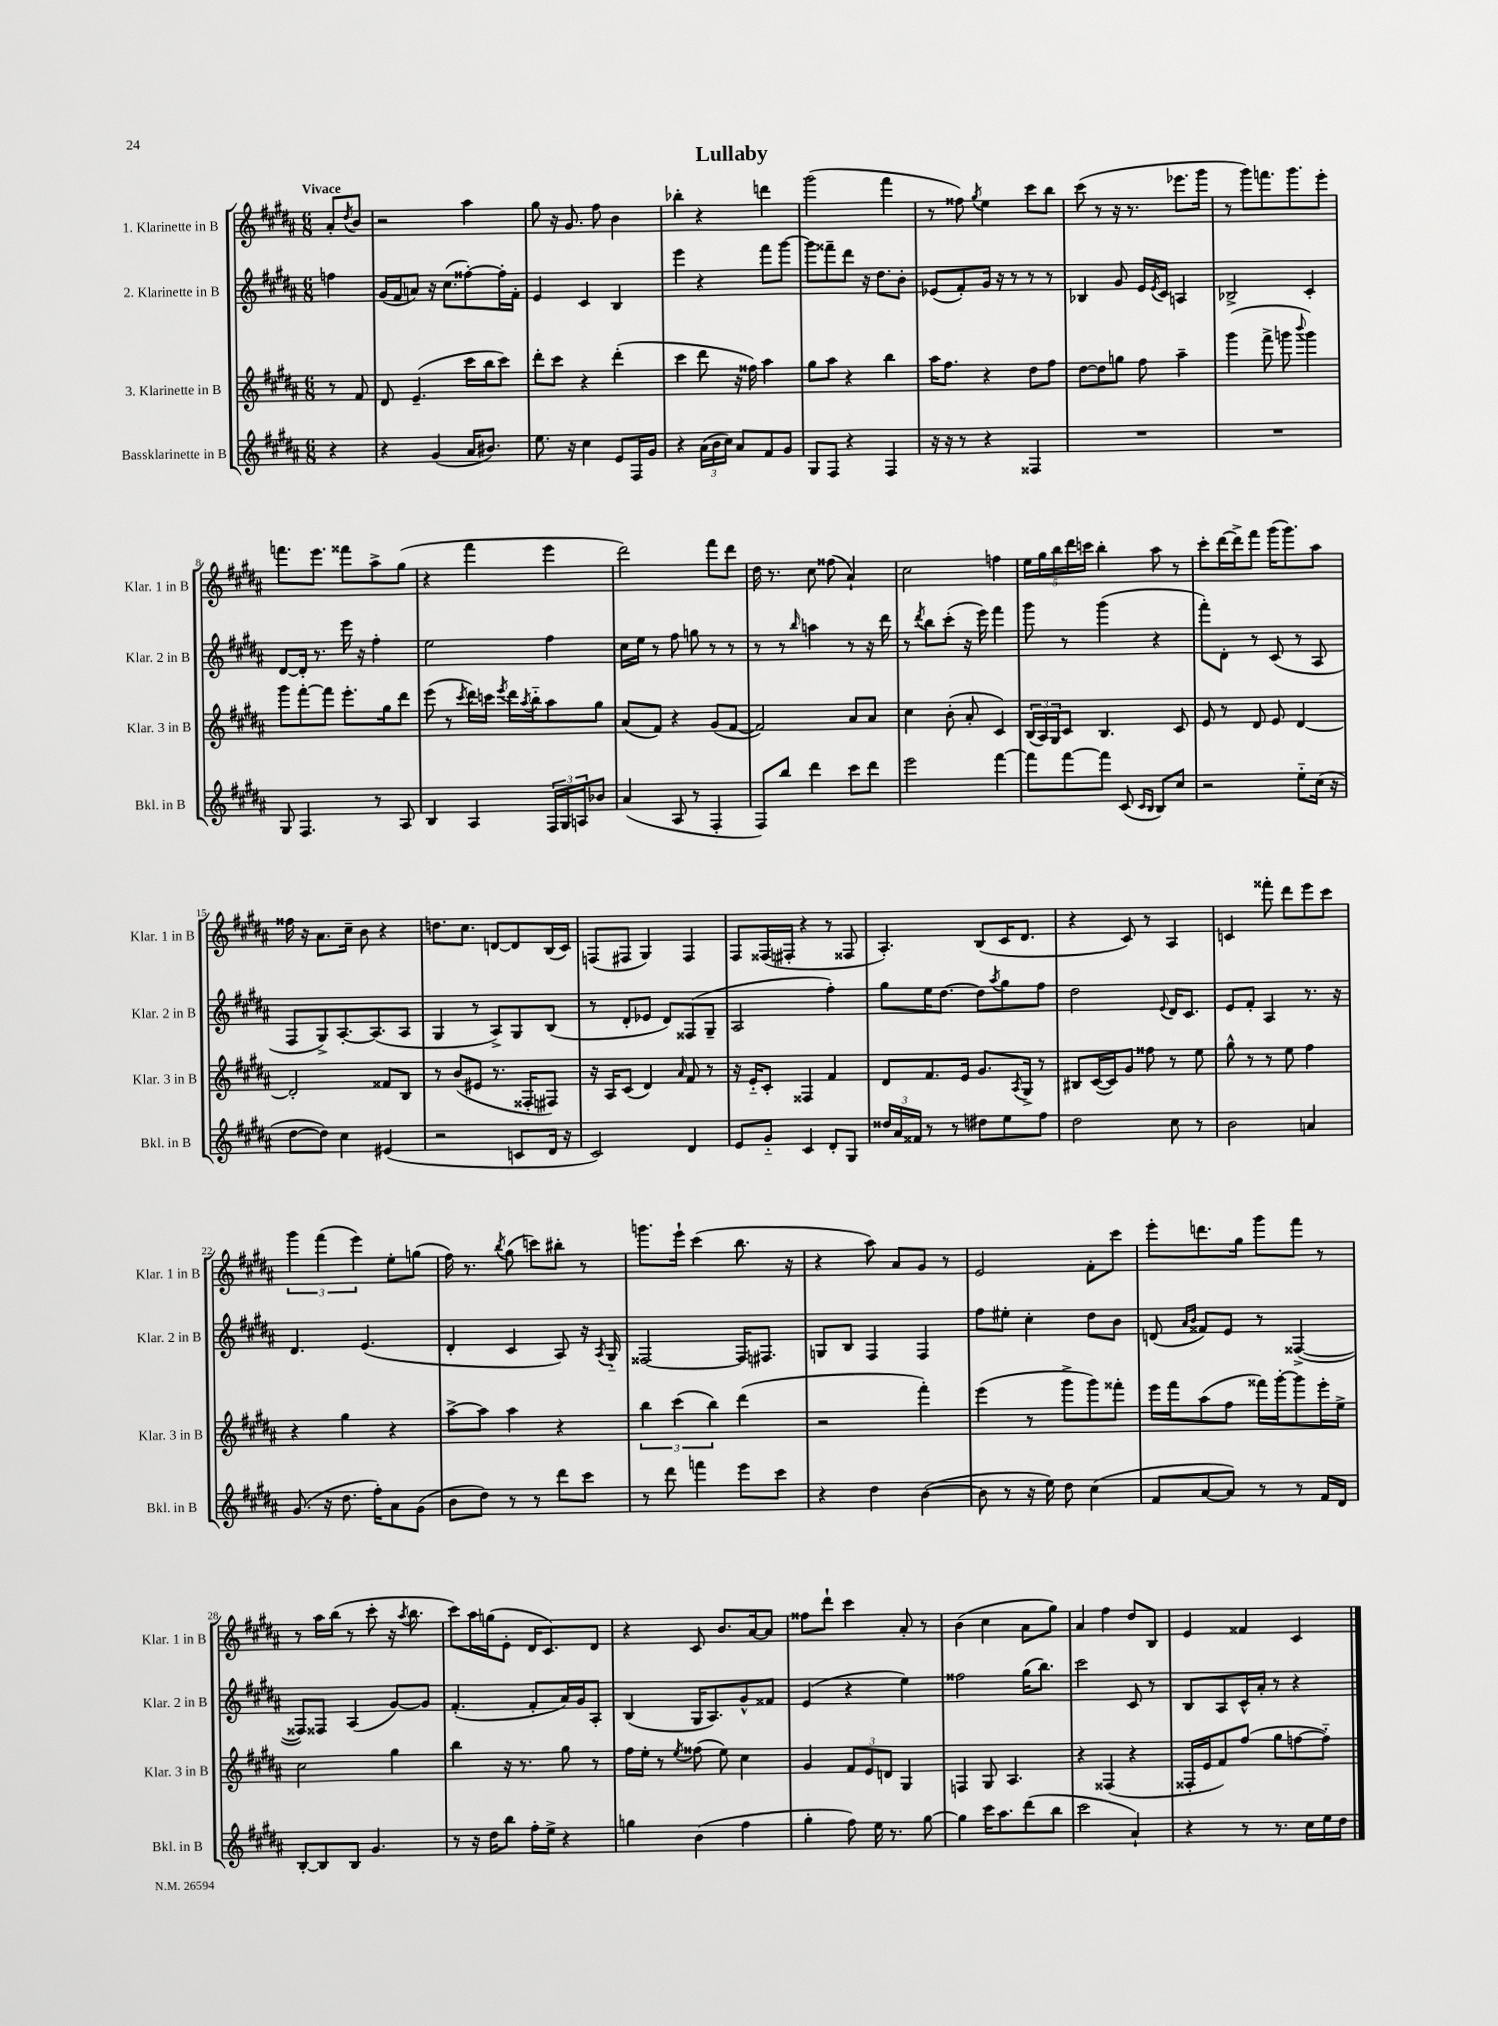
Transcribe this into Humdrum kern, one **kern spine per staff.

**kern	**kern	**kern	**kern
*staff4	*staff3	*staff2	*staff1
*clefG2	*clefG2	*clefG2	*clefG2
*k[f#c#g#d#a#]	*k[f#c#g#d#a#]	*k[f#c#g#d#a#]	*k[f#c#g#d#a#]
*M6/8	*M6/8	*M6/8	*M6/8
4r	8r	4ff\	8a#'/L
.	.	.	8qdd#/
.	8f#/	.	8b/J
=	=	=	=
4r	8d#/	(16g#/LL	2r
.	.	16f#/J	.
.	(4.e~/	8a/J)	.
(4g#/	.	16r	.
.	.	(8.cc#\L	.
16a#/LK	16ccc#\LL	[8ff##'\)	4aa#\
8.b#/J)	16bb\J	.	.
.	8ccc#\J)	16ff##'\]L	.
.	.	16f#'\JJ	.
=	=	=	=
8.ee\	8ddd#'\L	4e/	8gg#\
.	8ccc#\J	.	16r
16r	.	.	8.g#/
4cc#\	4r	4c#/	.
.	.	.	8ff#\
8e/L	(4ddd#'\	4B/	4b\
16F#/L	.	.	.
16g#/JJ	.	.	.
=	=	=	=
4r	4ccc#\	4eee\	4bb-'\
(24a#\LL	8ddd#\	4r	4r
24b\	.	.	.
24cc#\JJ)	.	.	.
8a#/L	16r	.	.
.	16ff##\)	.	.
8f#/	4aa#\	8fff#\L	4ddd\
8g#/J	.	[8ggg#\J	.
=	=	=	=
8G#/L	8gg#\L	8ggg#\]L	(2ggg#\
8F#/J	8aa#\J	8fff##~\	.
4r	4r	8ddd#\J	.
.	.	16r	.
.	.	8.dd#\L	.
4F#/	4bb\	.	4fff#\
.	.	8b'\J	.
=	=	=	=
16r	16aa#\LK	(8e-/L	8r
16r	8.ff#\J	.	.
8r	.	8f#'/)	8ff##\)
.	.	.	8qgg#/
4r	4r	16g#/Jk	4ee\
.	.	16r	.
.	.	8r	.
4F##/	8dd#\L	8r	8ccc#\L
.	8ff#\J	8r	8bb\J
=	=	=	=
2.r	[8dd#\L	4B-/	(8ccc#\
.	8dd#\]	.	8r
.	8gg\J	8g#/	16r
.	.	.	8.r
.	8ff#\	16e/LL	.
.	.	8qe/	.
.	.	16c#/JJ	.
.	4aa#~\	4A/	8.eee-\L
.	.	.	16ggg#\Jk
=	=	=	=
2.r	(4ggg#\	2B-^/	8r
.	.	.	8ggg#\L)
.	8fff#^\	.	8.fff\
.	8ggg\	.	.
.	.	.	8.ggg#\
.	8qqbbb/	.	.
.	4ggg\)	4c#'/	.
.	.	.	8eee'\J
=	=	=	=
8G#/	8ggg#\L	[8d#/L	8.fff\L
4.F#/	[8fff#'\	16d#'/]Jk	.
.	.	8.r	8.eee\J
.	8fff#\]J	.	.
.	8.eee'\L	16eee\	8fff##\L
.	.	16r	.
8r	.	4ff#'\	8aa#^\
.	16gg#\k	.	.
8A#/	8ddd#\J	.	(8gg#\J
=	=	=	=
4B/	(8eee\	2ee\	4r
.	8r	.	.
.	8qccc#/	.	.
4A#/	16ddd#\LL)	.	4fff#\
.	16ccc\JJ	.	.
.	8qeee/	.	.
.	16ddd#\LL	.	.
.	8qaa#/	.	.
.	16bb'~\J	.	.
24F#/LL	8aa#\	4ff#\	4eee\
24G#/	.	.	.
24A/J	.	.	.
8b-/J	8gg#\J	.	.
=	=	=	=
(4a#/	(8a#/L	16cc#\LL	2ddd#\)
.	.	16ee\JJ	.
.	8f#/J)	8r	.
8A#/	4r	8ff#\	.
8r	.	8gg\	.
4F#'/	(8g#/L	8r	8fff#\L
.	[8f#/J	8r	8ddd#\J
=	=	=	=
8F#/L)	2f#/])	8r	16dd#\
.	.	.	8.r
8bb/J	.	8r	.
.	.	16qqbb/	.
4ddd#\	.	4aa\	8cc#\
.	.	.	(8ff##\
8ccc#\L	8a#/L	8r	4a#`/)
8ddd#\J	8a#/J	16r	.
.	.	16ddd#\	.
=	=	=	=
2eee\	4cc#\	8r	2cc#\
.	.	8qddd#/	.
.	.	8bb\L	.
.	(8b'\	(8ccc#'\J	.
.	8a#'/	16r	.
.	.	16eee\)	.
[4fff#\	4c#/)	4fff#\	4ff\
=	=	=	=
8fff#\]L	(24B/LL	8ggg#\	20ee\LL
.	24A#/)	.	.
.	.	.	20gg#\
.	24G#/J	.	.
.	.	.	20bb\
[8fff#\	8c#/J	8r	.
.	.	.	20ddd#\
.	.	.	20ccc\JJ
8fff#\]J	4.B/	(4ggg#\	4bb'\
(8c#/	.	.	.
16qqc#/LL	.	.	.
16qqB/JJ	.	.	.
8B/L)	.	4r	8aa#\
8cc#/J	8c#/	.	8r
=	=	=	=
2r	8e/	8fff#'\L)	8ccc#'\L
.	8r	8d#'\J	[16ddd#\L
.	.	.	16ddd#^\]J
.	8d#/	8r	8fff#\J
.	8e/	(8c#/	(16ggg#\LK
.	.	.	8.ggg#\)
8ee'~\L	[4d#/	8r	.
(16cc#\Jk	.	8A#/	8aa#\J
16r	.	.	.
=	=	=	=
[8dd#\L	2d#'/]	8F#/L	16ff##\
.	.	.	16r
8dd#\]J)	.	8G#^/)	8.a#\L
4cc#\	.	[8.A#'/	.
.	.	.	16cc#~\Jk
.	.	.	8b\
.	.	(8.A#/]	.
(4e#/	8f##/L	.	4r
.	8B/J	8A#/J	.
=	=	=	=
2r	8r	4G#/	8.dd\L
.	(8b/L	.	.
.	.	.	8.cc#\J
.	8e#/J	8r	.
.	8.r	8A#^/L)	[8d/L
8c/L	.	8G#/	8d/]
.	16F##'/LK	.	.
16d#/Jk	8F#/J)	(8B/J	(16B/L
16r	.	.	16c#/JJ)
=	=	=	=
2c#/)	16r	8r	(8F/L
.	16A#/LK	.	.
.	(8c#/J	8d#'/L	8F#/J
.	4d#/)	8e-/J	4G#/)
.	.	8d#/L)	.
.	16qqa#/	.	.
4d#/	8f#/	(8F##/	4F#/
.	8r	8G#~/J	.
=	=	=	=
8e/L	16r	2A#/	8F#/L
.	16e'~/LK	.	.
8g#'~/J	8c#'/J	.	(16F##/L
.	.	.	16F#'/JJ
4c#/	4F##/	.	4r
8d#'/L	4f#/	4ff#'\)	8r
8G#/J	.	.	8F##/
=	=	=	=
24dd##/LL	8d#/L	8gg#\L	4.A#'/)
24a#/	.	.	.
24f##/JJ	.	.	.
8r	8.f#/	16ee\K	.
.	.	[8.dd#\J	.
8r	.	.	.
.	16e/Jk	.	.
8dd#\L	8.g#/L	8dd#\]L	(8B/L
.	.	8qaa#/	.
8ee\	.	8gg#\	16c#/K
.	8qA#/	.	.
.	16G#^/Jk	.	8.d#/J
8ff#\J	8r	8ff#\J	.
=	=	=	=
2dd#\	8B#/L	2dd#\	4r
.	([16c#/L	.	.
.	16c#/]J)	.	.
.	8g#/J	.	8c#/)
.	8ff##\	.	8r
.	.	8qqe/	.
8cc#\	8r	16d#/LK	4A#/
.	.	8.c#/J	.
8r	8ee\	.	.
=	=	=	=
2b\	8gg#^^\	8e/L	4c/
.	8r	8f#'/J	.
.	8r	4A#/	8fff##'\
.	8ee\	.	8ddd#\L
4a/	4ff#\	8.r	8eee\
.	.	.	8ccc#\J
.	.	16r	.
=	=	=	=
(8.g#/	4r	4.d#/	6ggg#\
.	.	.	(6fff#\
16r	.	.	.
8.dd#\	4gg#\	.	.
.	.	.	6eee\)
.	.	(4.e/	.
16ff#'\LK)	.	.	.
8a#\	4r	.	8ee'\L
(8g#\J	.	.	(8gg\J
=	=	=	=
8b\L	[8aa#^\L	4d#'/	16ff#\)
.	.	.	8.r
8dd#\J)	8aa#\]J	.	.
.	.	.	8qbb/
8r	4aa#\	4c#/	(8gg#\
8r	.	.	8ccc\L)
8ddd#\L	4r	8A#/)	8bb#'\J
8ccc#\J	.	16r	8r
.	.	8qA#/	.
.	.	16G#'~/	.
=	=	=	=
8r	6bb\	[2F##/	8.ggg\L
8ddd#\	.	.	.
.	(6ccc#\	.	.
.	.	.	16eee`\Jk
4fff\	.	.	(4ccc#\
.	6bb\)	.	.
8eee\L	(4ddd#\	16F##/]LK	8.bb\
.	.	8.F#/J	.
8ccc#\J	.	.	.
.	.	.	16r
=	=	=	=
4r	2r	8G/L	4r
.	.	8B/J	.
4dd#\	.	4F#/	8aa#\)
.	.	.	8a#/L
([4b\	4fff#'\)	4F#/	8g#/J
.	.	.	8r
=	=	=	=
8b\]	(4eee\	8ff#\L	2e/
8r	.	8ee#'\J	.
16r	8r	4cc#'\	.
16ee\)	.	.	.
8dd#\	8ggg#^\L	.	.
(4cc#\	8ggg#\)	8dd#\L	8f#'\L
.	8fff##'\J	8b\J	8ccc#\J
=	=	=	=
8f#/L	16eee\LL	(8d/	8eee'\L
.	16fff#\J	.	.
.	.	16qqa#/LL	.
.	.	16qqb/JJ	.
[8a#/	(8aa#\	8f##/L)	8.ddd\
8a#/]J)	8ff#\J	8e/J	.
.	.	.	16gg#\Jk
8r	16fff##\LL)	8r	8ggg#\L
.	[16ggg#'\J	.	.
8r	8ggg#\]	([4F##^/	8fff#\J
16f#/LL	16eee'\L	.	8r
16d#/JJ	16ee^\JJ	.	.
=	=	=	=
[8B'/L	2cc#\	8F##/]L)	8r
8B/]	.	8F##/J	16aa#\LL
.	.	.	(16bb\JJ
8B/J	.	(4A#/	8r
4.g#/	.	.	8ccc#'\
.	4gg#\	[8g#/L)	16r
.	.	.	8qaa#/
.	.	.	8.bb\
.	.	8g#/]J	.
=	=	=	=
8r	4bb\	(4.f#'/	8ccc#\L)
16r	.	.	16aa#\L
16dd#\LK	.	.	(16gg\J
8bb\J	16r	.	8e'\J
.	8.r	.	.
16ff#'\LL	.	8f#'/L	16d#/LK
16ee^\JJ	.	.	8.c#/)
4r	8gg#\	16a#/L)	.
.	.	16g#/J	.
.	8r	8A#'/J	8d#/J
=	=	=	=
4gg\	16ff#\LL	(4B/	4r
.	16ee'\JJ	.	.
.	8r	.	.
.	8qee/	.	.
(4b\	(8ff##\	16G#/LK	8c#/
.	.	8.A#/)	.
.	8ee\)	.	8.b/L
4ff#\	4cc#\	8g#^^/	.
.	.	.	[16a#/k
.	.	8f##/J	8a#/]J
=	=	=	=
4gg#'\	4g#/	(4e/	8ff##\L
.	.	.	8ddd#`\J
8ff#\)	12f#/L	4r	4ccc#\
.	12e/	.	.
16ee\	.	.	.
.	12d/J	.	.
8.r	.	.	.
.	4G#/	4ee\)	8a#'/
[8gg#\	.	.	8r
=	=	=	=
4gg#\]	4F/	2ff##\	(4b\
16ccc#\LK	8G#/	.	4cc#\
8.aa#\	.	.	.
.	4.A#/	.	.
(8ddd#\	.	(16gg#\LK	8a#\L
.	.	8.bb\J)	.
8bb\J	.	.	8gg#\J)
=	=	=	=
2ccc#\	4r	2ccc#\	4a#/
.	(4F##/	.	4ff#\
4a#`/)	4r	8c#/	8dd#/L
.	.	8r	8B/J
=	=	=	=
4r	16F##'/LL	8B/L	4e/
.	16e/J	.	.
.	8f#/)	8A#/	.
8r	(8ff#/J	16c#^^/L	4f##/
.	.	16a#'/JJ	.
8.r	8gg#\L	8r	.
.	[8ff\	4r	4c#/
16cc#\LL	.	.	.
16ee\	8ff'~\]J)	.	.
16dd#\JJ	.	.	.
==	==	==	==
*-	*-	*-	*-
